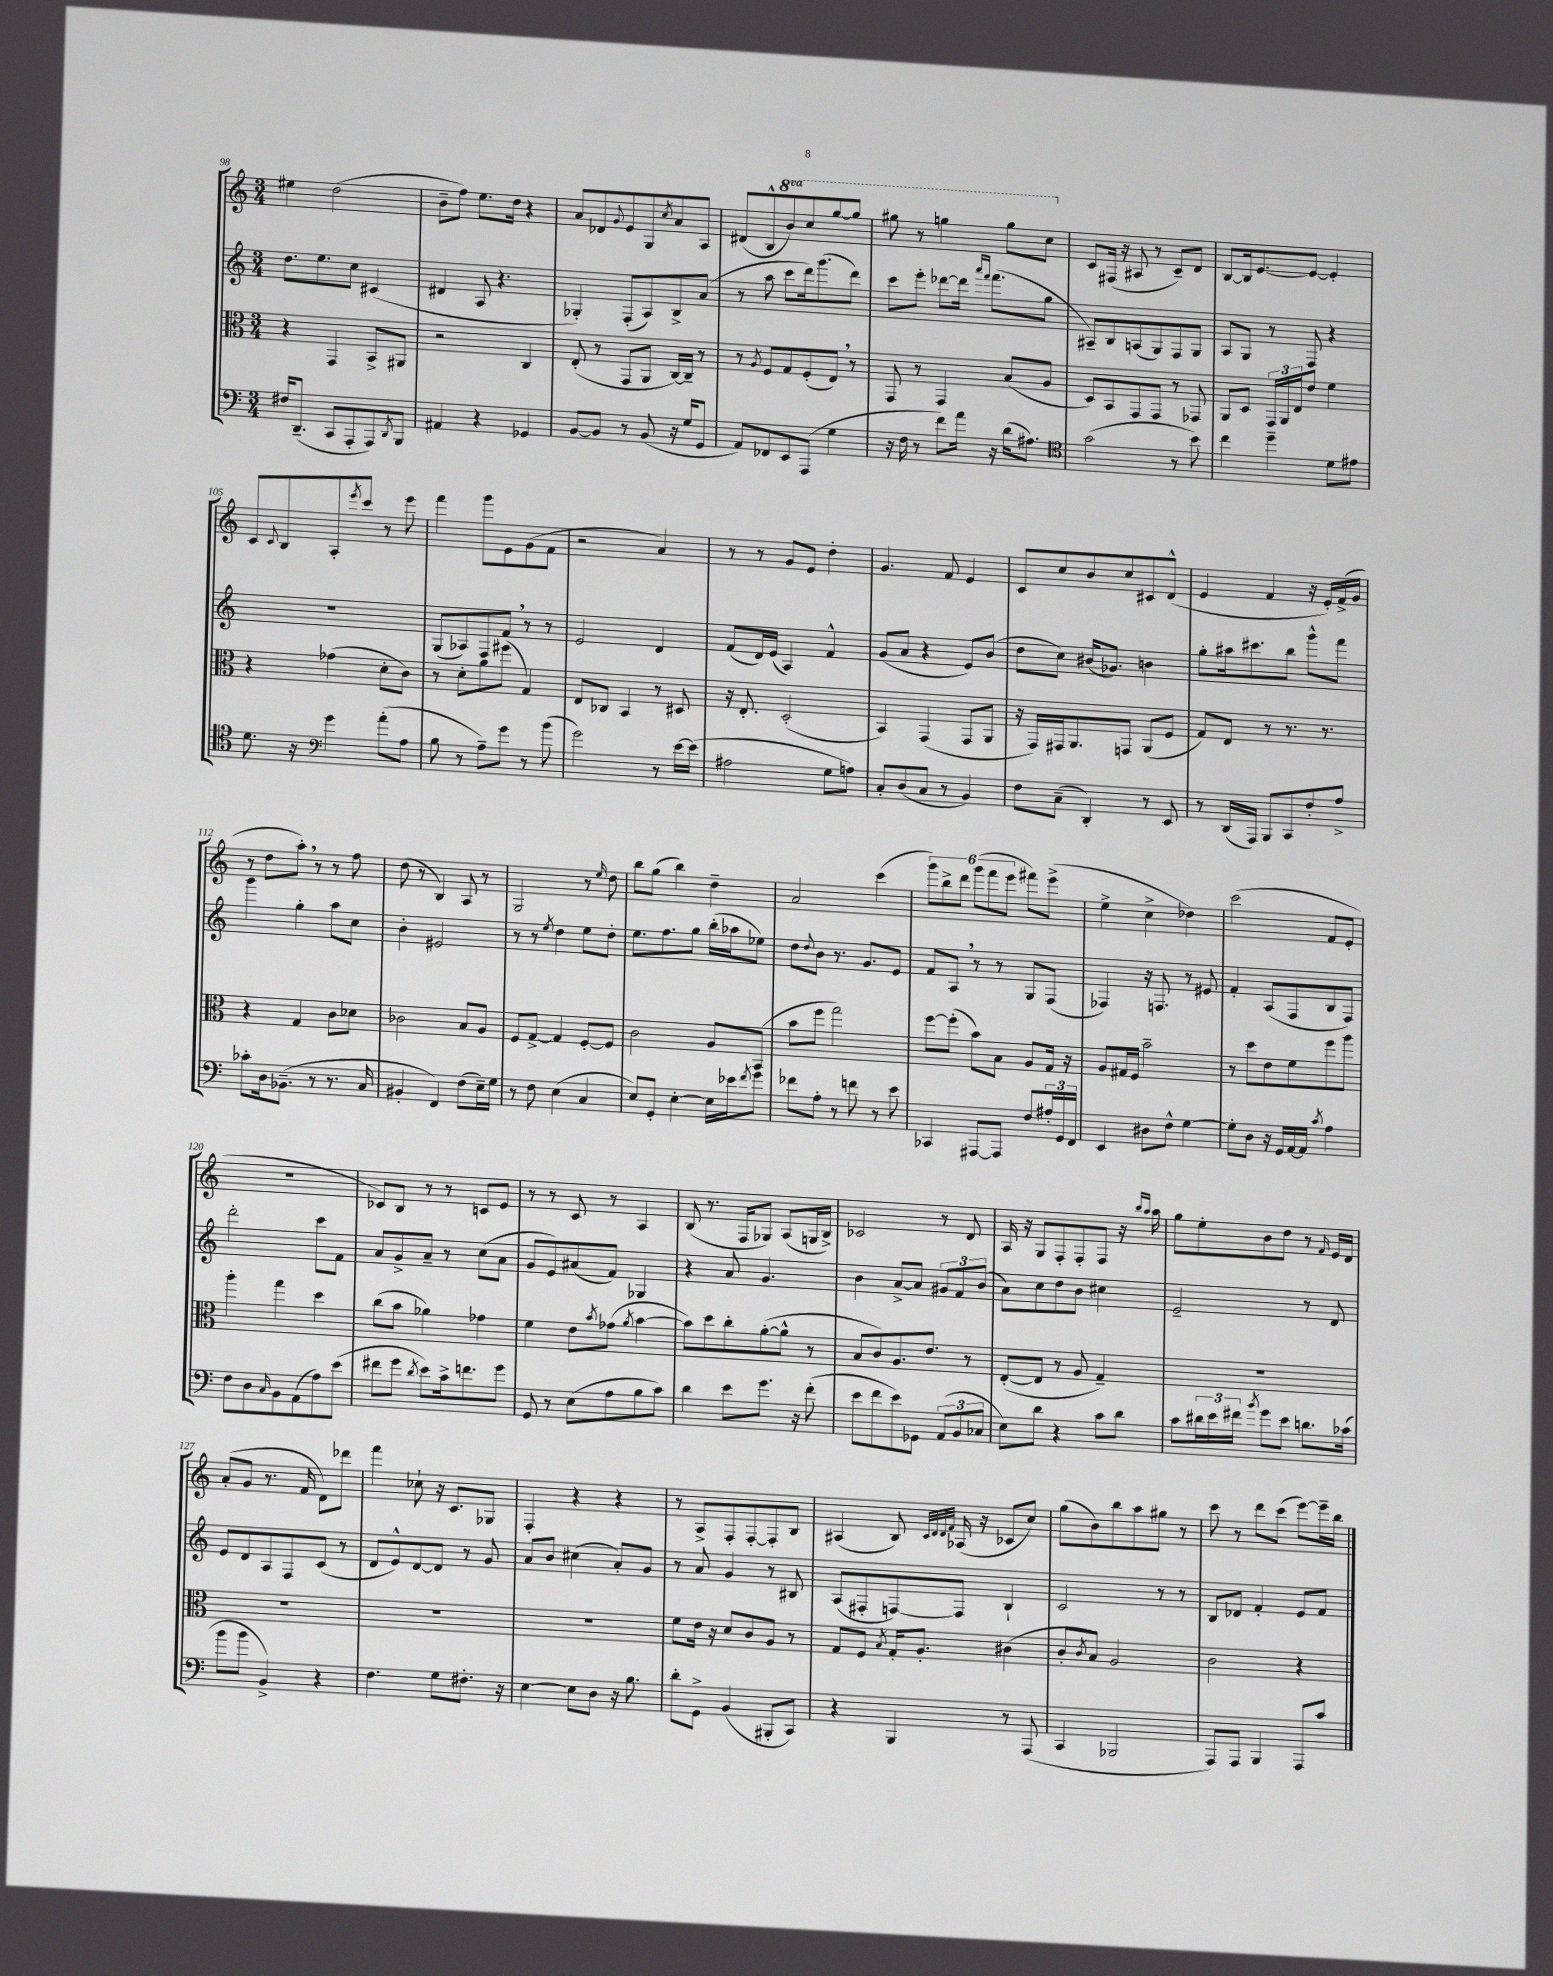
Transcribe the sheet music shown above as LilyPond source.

<<
\new StaffGroup <<
\new Staff = "s0" {
    \clef treble \key c \major \numericTimeSignature \time 3/4 \set Staff.ottavationMarkups = #ottavation-simple-ordinals
    eis''4 d''2( |
    b'8-- f''8) e''8. d''16 r4 |
    a'8 des'8 \appoggiatura { g'8 } e'8 g8 \acciaccatura { c''8 } a'8 a8 |
    dis'8( b8-^ \ottava #1 b''8) c'''8 g'''8~ g'''8 |
    gis'''8 r8 g'''4 g'''8 c'''8 \ottava #0 |
    c'8 fis16( r16 ais8 r8 c'8--) d'8 |
    b8~ b16 e'8.~ e'8~ e'4-. |
    c'8 \appoggiatura { c'8 } b8 a8-. \acciaccatura { e'''8 } c'''8 r8 e'''8 |
    f'''4 g'''8 e'8 g'8( f'8 |
    r2 a'4) |
    r8 r8 g'8 e'8 d''4-. |
    g'4. f'8 e'4 |
    c'8 c''8 b'8 c''8 cis'8 d'8-^( |
    e'4 f'4 r16 e'16-.) f'16->( g'16 |
    r8 d''8 a''8-.) \breathe r8 r8 f''8 |
    d''8( r8 b4) a8 r8 |
    g2 r8 \grace { e''16 } d''8 |
    b''8 g''8( b''4) d''4-- |
    a'2 c'''4( |
    \tuplet 6/4 { g'''8) b''8-> d'''8 g'''8( f'''8 e'''8 } fis'''8) e'''8->( |
    e''4-> c''4-> des''4) |
    c'''2( f'8 e'8-. |
    R2. |
    ces'8) b8 r8 r8 c'8 e'8 |
    r8 r8 c'8 r8 a4 |
    b8( r8. f16 ges8) a8( g16 b16->) |
    ces'2 r8 d'8 |
    a16 r16 g8 f8-. f8-. f8 r16 \grace { b''16 a''16 } a''16 |
    g''8 e''8-. b'8 d''8 r8 \grace { f'16 } e'16 d'16 |
    a'8-.( g'8 r8. f'16 d'8) des'''8 |
    f'''4 ces''8-! r16 c'8. ges8 |
    f4-. r4 r4 |
    r8 a8-> f8-. f8~-. f8-. b8 |
    ais4( b8) \grace { c'32 d'32 d'32 f'32 } aes16( r16 ces'8 c''8) |
    g''8( b'8) b''8 a''8 gis''8 r8 |
    c'''8 r8 d'''8 c'''8( e'''8~) e'''16-- b''16 \bar "|." |
}
\new Staff = "s1" {
    \clef treble \key c \major \numericTimeSignature \time 3/4
    d''8. e''8. c''8 cis'4( |
    dis'4 a8 r4. |
    ges4-.) f8-.( a8) b8-> a'8( |
    r8 a''8 c'''8 d'''16) g'''8.( d'''8) |
    c'''8 e'''8-. des'''8~ des'''16 \grace { a'''16 f'''16 } f'''8.( g''8 |
    ais8--) b8 a8( g8) f8 g8 |
    a8 g8 r8 f8 r4 |
    R2. |
    g8( aes8) f8 f'8 \breathe r8 r8 |
    e'2 d'4 |
    f'8( d'16) e'16( a4) f'4-^ |
    g'8( a'8 r4 e'8) b'8( |
    d''8 c''8) bis'16( ges'8.) b'4 |
    g''8-. ais''16 cis'''8. b''8 g'''8-^ f'''8 |
    g'''4 g''4-. a''8 c''8 |
    b'4-. eis'2 |
    r8 r8 \acciaccatura { e''8 } d''4 e''8 d''8-. |
    e''8. f''8. g''8 b''16-.( aes''16 ees''8) |
    d''8 \appoggiatura { d''8 } b'8 r8. g'8. e'8 |
    f'8 a8 \breathe r8 r8 g8 f8( |
    fes4) r16 f8. r8 eis'8 |
    f'4-. a8( f8 b8 f8) |
    d'''2-. c'''8 f'8 |
    a'8 g'8-> a'8-- r8 c''8( a'8 |
    g'8 e'8) ais'8( f'8) ges4 |
    r4 a'8 g'4. |
    b'4 a'8~-> a'8 \tuplet 3/2 { gis'8 f'8 b'8( } |
    a'8) c''8 d''8 b'8 cis''4 |
    e'2-- r8 d'8 |
    e'8 d'8 a8 f8 c'8( r8 |
    d'8 e'8-^) d'8~ d'8 r8 g'8 |
    a'8 b'8 cis''4( a'8-.) g'8 |
    r8 a'8 g'4 r8 bis8 |
    a8( fis8-. f8~) f8 b4-! |
    c'2 r8 r8 |
    b8 des'8 f'4-. e'8 f'8 \bar "|." |
}
\new Staff = "s2" {
    \clef alto \key c \major \numericTimeSignature \time 3/4
    r4 g,4 b,8-> ais,8 |
    r2 c4 |
    e8-.( r8 g,8 a,8 c16~) c16-- r8 |
    r8 \acciaccatura { a8 } f8 g8 f8-.( e8) \breathe r8 |
    g,8 r8 g,4 b8( a8 |
    d8) b,8 g,8 g,8 r8 ges,8 |
    a,8 d8 \tuplet 3/2 { g,16 a,16 e16 } e'8 f'4 |
    r4 ges'4( d'8-. c'8) |
    r8 d'8-. a'8 fis''8( g4) |
    e8 ces8 b,4 r8 dis8 |
    r16 e8.-. d2-.( |
    b,4) g,4( g,8 a,8 |
    r16 g,16) gis,16 a,8. g,8 a,8( f8 |
    g8) e8 r8 r8. r8. |
    r4 g4 c'8 des'8 |
    ces'2 b8 a8 |
    f8 g8~-> g4 f8~-. f8 |
    c'2 a8 b,8( |
    b'8 f''8 g''2) |
    f''8~ f''8-.( b'8) b8 a8 g16 r16 |
    a8 gis16 f16 b'2-- |
    r8 d''8 e'8 f'8 f''8 a''8 |
    a''4-. g''4 d''4 |
    c''8( b'8 aes'4) ges'4 |
    f'4 e'8 \acciaccatura { b'8 } ges'8( \acciaccatura { a'8 } b'4~ |
    b'8) d''8 c''8-. a'8~-.( a'8-^ r8 |
    b8 c'8) a8. e'8. r8 |
    e8~-.( e8 r8 a8 g4--) |
    R2. |
    R2. |
    R2. |
    R2. |
    f'8 e'16 r16 d'8 c'8 a8 r8 |
    g8 f8 \acciaccatura { b8 } g16-. a8.-. cis'4( |
    c'8-. \acciaccatura { c'8 } b8) a2 |
    c'2 r4 \bar "|." |
}
\new Staff = "s3" {
    \clef bass \key c \major \numericTimeSignature \time 3/4
    fis16 d,8.--( c,8 a,,8-. a,,8) \acciaccatura { d,8 } b,,8 |
    ais,4 r4 ges,4 |
    b,8~ b,8 r8 b,8( r16 g16 g,8 |
    a,8) fes,8 e,8 a,,8( g4 |
    r16 f16 r8 f'8) a'16 r16 d'16( ais8.) |
    \clef tenor g'2( r8 b'8) |
    c''4 d''4-- d'8 eis'8 |
    d'8. r16 \clef bass g'4 a'8-.( a8 |
    b8 r8 a8--) g'8 r8 b'8( |
    g'2) r8 e'16~ e'16( |
    ais2 g8 a8) |
    c8-. d8( c8 r8 b,4) |
    f8 c8--( d,4-.) r8 e,8 |
    r8 d,16( a,,16) b,,8 c,8 f8-. a8-> |
    ces'8-. d16 bes,8.--( r8 r8. c16 |
    bis,4-. f,4) f8( e16--) g16 |
    r8 f8 e4( c4 |
    e8) g,8-. e4~-. e16 ees'16 \acciaccatura { f'8 } g'8 |
    fes'8 a8-. r8 f'8 r8 e'8 |
    ces,4 ais,,8~ ais,,8 f8 \tuplet 3/2 { ais16-. g,16 f,16 } |
    e,4 dis8 f8-^ g4~ |
    g8-. d8 r16 g,16 a,16~ a,16 \acciaccatura { c'8 } a4 |
    f8 d8 \grace { c16 } b,8 a,8( a8) e'8( |
    fis'8 g'8 \acciaccatura { d'8 } e'8) c'16-> f'8. g'8 |
    g,8 r8 e8( a8 b8 c'8) |
    d'4 e'8 g'8. r16 f'8-.( |
    e'8 f'8 e'8) ges,8 \tuplet 3/2 { a,8( b,8 ces8 } |
    e8) d'8 r4 c'8 d'8 |
    c'8 \tuplet 3/2 { dis'16 e'16 fis'16 } \acciaccatura { b'8 } g'8 e'8 d'8. ces'16( |
    b'8 b'8 b,4->) r4 |
    f4. g8 fis8.-. r16 |
    e4~ e8 d8 r16 b8. |
    d'8-. g,8-> b,4( bis,,8-. c,8) |
    r4 b,,4 r8 a,,8( |
    c,4 bes,,2 |
    a,,8) a,,8 b,,4 a,,8 c'8 \bar "|." |
}
>>
>>
\layout { \context { \Score currentBarNumber = #98 } }
